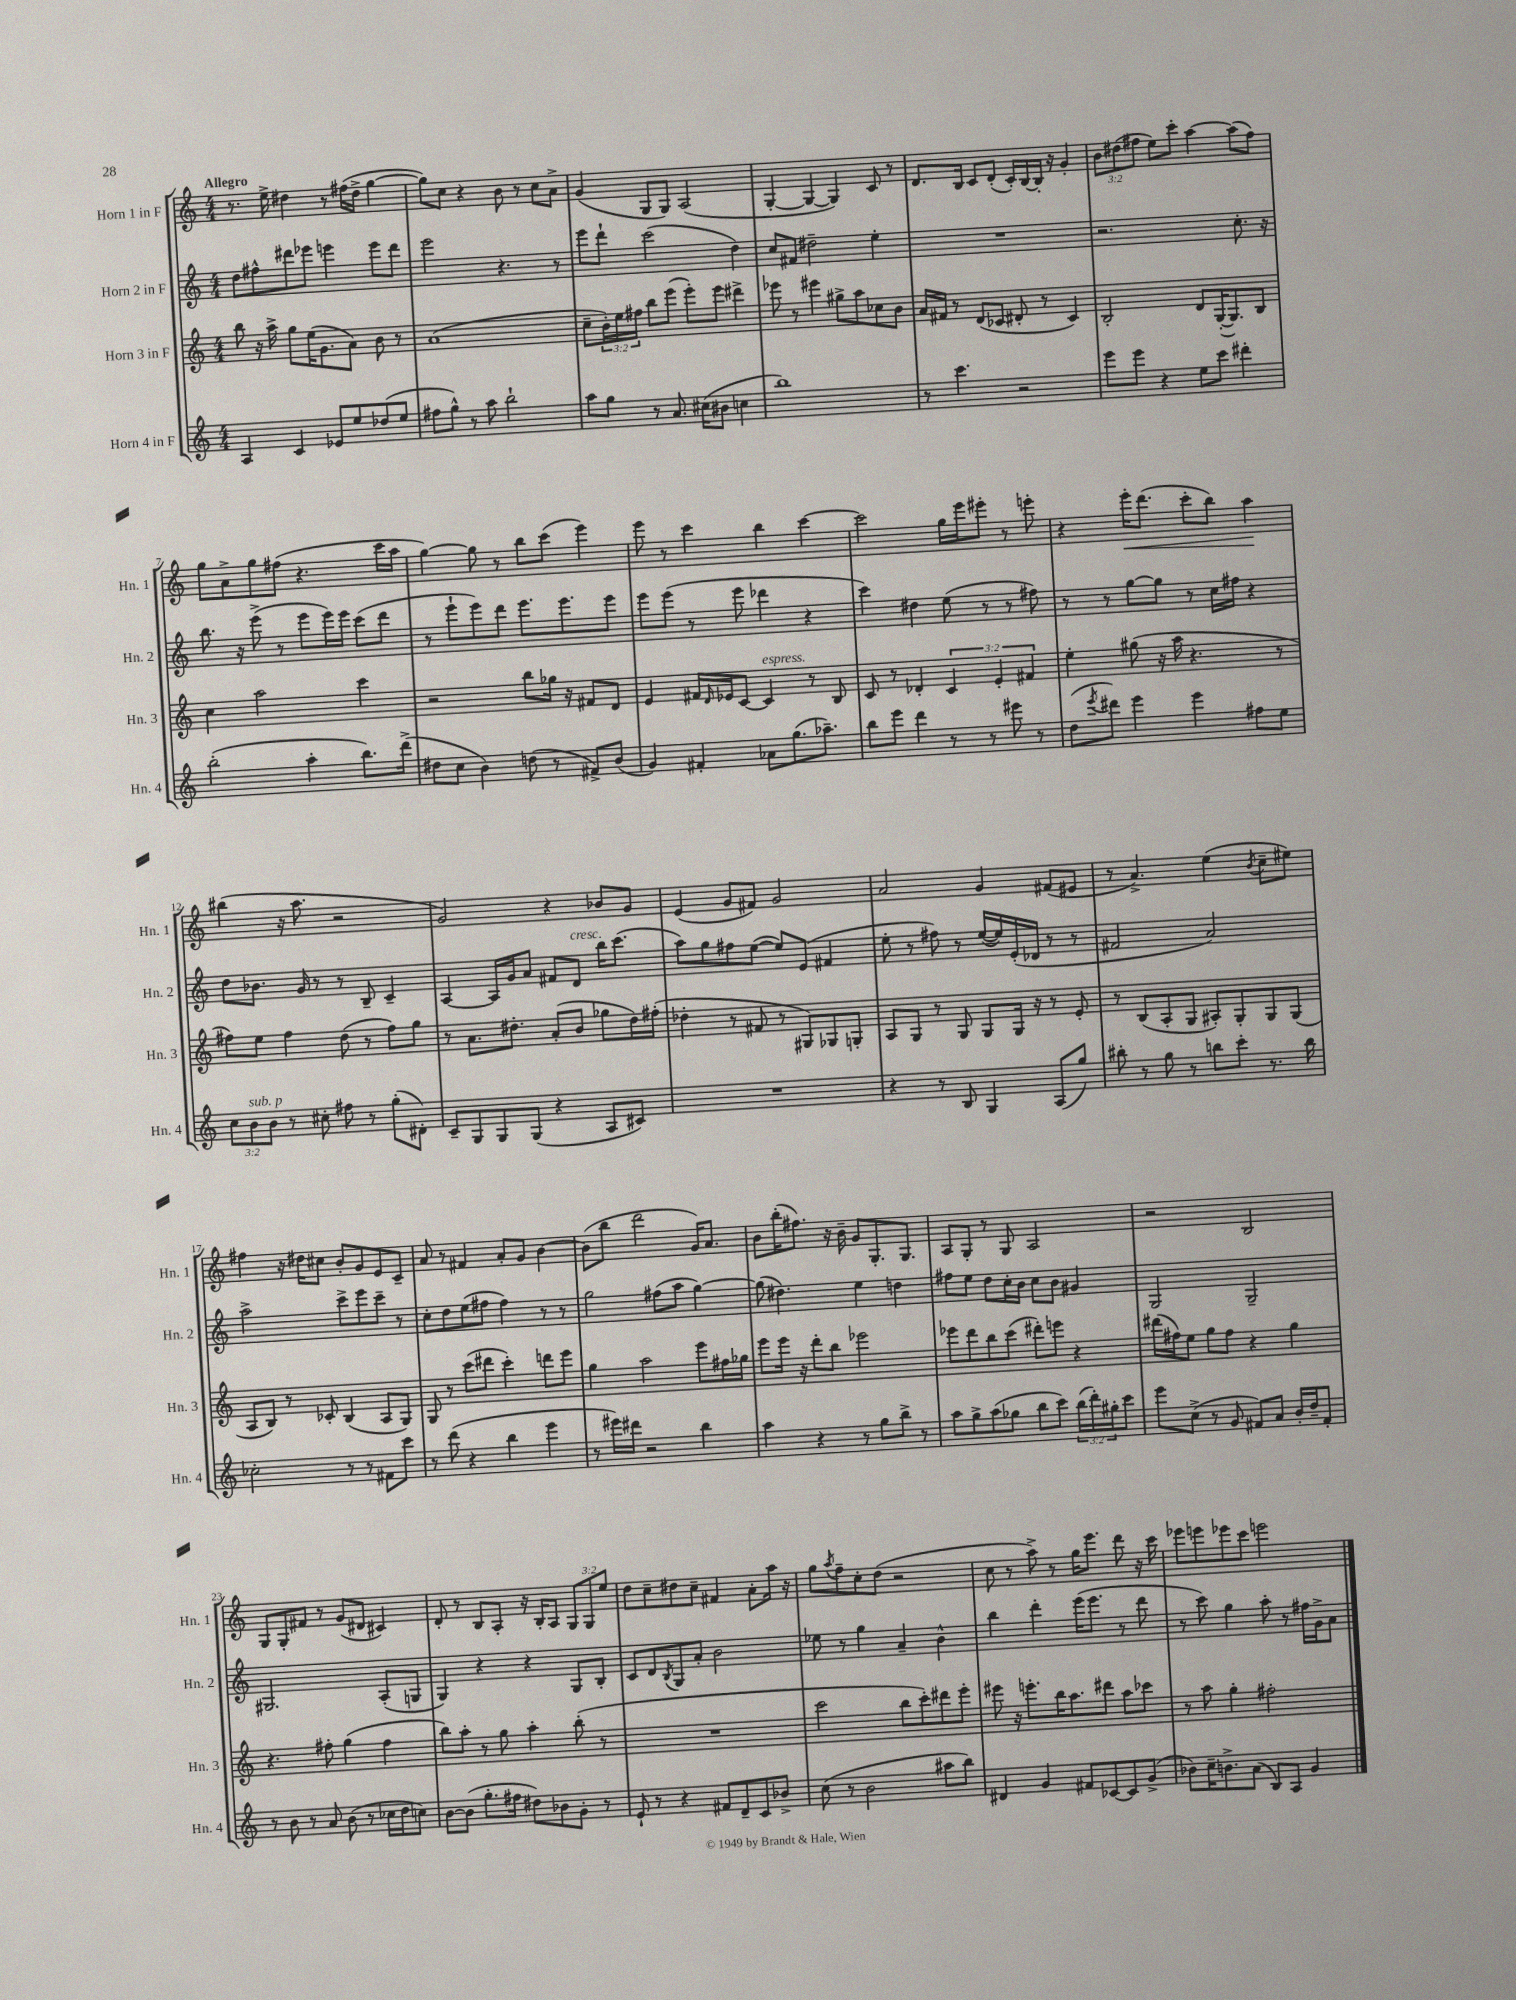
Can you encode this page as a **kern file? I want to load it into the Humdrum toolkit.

**kern	**kern	**kern	**kern
*staff4	*staff3	*staff2	*staff1
*clefG2	*clefG2	*clefG2	*clefG2
*k[]	*k[]	*k[]	*k[]
*M4/4	*M4/4	*M4/4	*M4/4
4A	8bb	8dd	8.r
.	16r	8ff#^^	.
.	16aa^	.	16ee^
4c	8gg	8ddd#	4dd#
.	(16ee	8eee-	.
.	8.g	.	.
8e-	.	4eee	8r
8ee	8a)	.	(16ff#
.	.	.	16dd#^
(8dd-	8b	8eee	[4gg
8ee	8r	8ddd#	.
=	=	=	=
8ff#	(1a	2eee	8gg])
8gg^^)	.	.	8cc
8r	.	.	4r
8aa	.	.	.
2bb`	.	4.r	8b
.	.	.	8r
.	.	.	8cc
.	.	8r	8a^
=	=	=	=
8aa	8cc~	8eee	(4g
8gg	24b')	8ddd`	.
.	24ee	.	.
.	24ff#	.	.
8r	8bb	(2ccc	8G
8.a	(8eee	.	8G)
.	8eee')	.	(2A
(16cc#	.	.	.
8b#	8eee	.	.
4cc	4ddd#^	4dd)	.
=	=	=	=
1bb)	8eee-	8cc	[4G'
.	8r	8f#	.
.	4eee#	2dd#~	4G_
.	8gg#^	.	4G])
.	8aa	.	.
.	8cc-	4ee'	8c
.	8b	.	8r
=	=	=	=
8r	16a	1r	8.d
.	16f#	.	.
4.ccc	8r	.	.
.	.	.	16B
.	(8d	.	8c
.	8c-	.	(8d'
2r	8d#'	.	16c')
.	.	.	[16B
.	8r	.	16B']
.	.	.	16r
.	4c-)	.	4g'
=	=	=	=
8eee	2B'	2.r	12b
.	.	.	(12dd#
8eee	.	.	.
.	.	.	12ff#
4r	.	.	8ee)
.	.	.	8ccc'
8ee	8d	.	[4aa
8ccc	([16G'	.	.
.	8.G])	.	.
4ddd#'	.	8.cc'	(8aa]
.	8B	.	8ff#)
.	.	16r	.
=	=	=	=
(2bb'	4cc	8.bb	8gg
.	.	.	8a^
.	.	16r	.
.	2aa	(8eee^	8gg
.	.	8r	(8ff#
4aa'	.	8eee	4.r
.	.	16eee)	.
.	.	16eee	.
8.bb)	4ccc	(8ccc	.
.	.	8ddd	16ccc
(16ddd^	.	.	16aa
=	=	=	=
8dd#	2r	8r	[4gg)
8cc	.	8eee`	.
4b)	.	8eee)	8gg]
.	.	8ddd	8r
(8dd	8bb	8.eee	8bb
8r	16gg-	.	(8ccc
.	16r	8.eee	.
8f#^)	8f#	.	4eee)
(8b	8d	8eee	.
=	=	=	=
4g)	4e	8eee	8eee
.	.	(8eee	8r
4f#'	16f#	8r	4ccc
.	16qqd	.	.
.	16e-	.	.
.	[8c	8eee	.
8a-	4c]	4ddd-	4bb
(8.gg	.	.	.
.	8r	4r	[4ccc
8.aa-~)	.	.	.
.	8B	.	.
=	=	=	=
8bb	8c	4ccc)	2ccc]
8eee	8r	.	.
4ddd	4d-'	4dd#	.
8r	6c	(8ee	16gg
.	.	.	16eee
8r	.	8r	8eee#'
.	6e'	.	.
8eee#	.	8r	8r
.	6f#	.	.
8r	.	8ff#)	8eee'
=	=	=	=
(8dd	4ee'	8r	4r
8qeee	.	.	.
8ddd#)	.	8r	.
4eee	(8gg#	[8gg	16eee'
.	.	.	(8.ddd
.	16r	8gg]	.
.	16aa	.	.
4eee	4.r	8r	8ccc'
.	.	16cc	8bb)
.	.	16ff#	.
8ff#	.	4r	4aa
8ee	8r	.	.
=	=	=	=
12cc	8ff#)	8dd	(4bb#
12b	.	.	.
.	8ee	8.b-	.
12b	.	.	.
8r	4ff#	.	16r
.	.	16g	8.aa
8cc#'	.	8r	.
8ff#	(8dd	8r	2r
8r	8r	8B~	.
(8gg'	8ff#)	4c~	.
8d#')	8gg	.	.
=	=	=	=
8c~	8r	[4A	2g)
8G	8.a	.	.
8G	.	16A]	.
.	8.dd#'	16g	.
(8G	.	8a	.
4r	(8a'	8f#	4r
.	8b	8d	.
8A	8gg-	16bb	8b-
.	.	(8.ccc	.
8c#)	16dd#)	.	8g
.	(16ff#'	.	.
=	=	=	=
1r	4dd-'	8aa)	(4e
.	.	8gg	.
.	8r	8ff#	8g
.	8f#	([8ee	8f#)
.	8r	8ee])	2g
.	8G#)	(8e	.
.	8G-	4f#	.
.	8G'	.	.
=	=	=	=
4r	8A	8ee'	2a
.	8G	8r	.
8r	8r	8ff#)	.
8B	8G	8r	.
4G	8G	([16ee	4g
.	.	16ee])	.
.	16G	(16e'	.
.	16r	16d-	.
(8A	8r	8r	(8f#
8gg)	8e'	8r	8e#
=	=	=	=
8bb#'	8r	2f#	8r
8r	(8B	.	4.a^)
8gg	8A'	.	.
8r	8G	.	.
8bb	8A#')	2a)	(4ee
8ccc'	8G'	.	.
.	.	.	8qb
8.r	8G	.	8cc~
.	(8G	.	8ee#)
16bb	.	.	.
=	=	=	=
2cc-'	8A	2aa^	4ff#
.	8B)	.	.
.	8r	.	16r
.	.	.	16dd#
.	8c-'	.	8cc#
8r	(4B	8ccc^	8b'
8r	.	8eee	8g
8f#	8A	8ccc~	8e
8ccc	8G)	8r	8c~
=	=	=	=
8r	8G	8cc'	8a
(8ddd	8r	8dd	8r
4r	(8ccc	(8ee	4f#
.	8ddd#	8ff#	.
4bb	4ccc')	4ff#)	8a'
.	.	.	8g
4eee	8ddd	8r	[4b
.	8eee	8r	.
=	=	=	=
8r	4gg	2gg	(8b]
16eee#)	.	.	8bb
16ddd#	.	.	.
2r	2aa	.	2ddd
.	.	(8ff#	.
.	.	8aa	.
4bb	8eee	[4gg)	16g)
.	.	.	8.a
.	16ff#	.	.
.	16gg-	.	.
=	=	=	=
4aa	8eee	(8gg]	8b
.	16eee	4.dd#)	(16bb'
.	16r	.	8.ff#)
4r	8ddd'	.	.
.	8bb	.	16r
.	.	.	16b~
8r	2eee-	4ee	8g
8gg	.	.	8.G'
8bb^	.	4dd	.
.	.	.	8.G
8r	.	.	.
=	=	=	=
8aa	8eee-	8ff#	8A
8gg^	8ddd	8ee	8G'
(8aa	8bb	8dd	8r
8gg-	(8ccc	16cc'	8G
.	.	16b	.
8bb	8ddd#')	8cc	2A
8ccc)	8eee	8b	.
(24bb	4r	4g#	.
24ddd')	.	.	.
24gg#'	.	.	.
8ccc	.	.	.
=	=	=	=
8eee	(16ddd#	2G	2r
.	16ff#)	.	.
(8cc^	8ee	.	.
8r	8gg	.	.
8g	8ff#	.	.
8f#)	4r	2G~	2B
8a	.	.	.
16b'	4gg	.	.
16dd~	.	.	.
8f#'	.	.	.
=	=	=	=
8r	4.r	2.G#	8G
8b	.	.	8G'
8r	.	.	8f#
8a	8ff#'	.	8r
(8b	(4gg	.	(8g
8r	.	.	8d#
16cc-	4ff#	(8A'	4c#)
16dd	.	.	.
8cc)	.	8G	.
=	=	=	=
[8b	8bb)	4G)	8d'
(8b]	8aa'	.	8r
8.gg'	8r	4r	8B
.	8gg	.	8A'
16ff#	.	.	.
8dd#)	4aa'	4r	16r
.	.	.	16B'
8b-	.	.	8A
8g'	(8bb'	8G	12G
.	.	.	12G
8r	8r	8B'	.
.	.	.	12ee
=	=	=	=
8e`	1r	8c	8dd
8r	.	8d	8cc~
.	.	8qB	.
4r	.	8G	8dd#
.	.	8a'	8cc~
8f#	.	2b	4f#
8d~	.	.	.
8c	.	.	8a'
8b-^	.	.	16aa
.	.	.	16r
=	=	=	=
(8cc	2ccc	8ee-	8gg
.	.	.	8qaa
8r	.	8r	8ff~
2b	.	4gg	8cc'
.	.	.	(8dd
.	8bb	4a~	2r
.	8ccc')	.	.
8aa#	8ddd#	4b^^	.
8bb)	8eee'	.	.
=	=	=	=
4d#	8eee#	4bb	8cc
.	16r	.	8r
.	8.eee'	.	.
4g	.	4ddd'	8aa^)
.	16bb	.	8r
.	8.aa	.	.
8f#	.	(16eee	16gg
.	.	8.eee	8.eee
[8c-	8ddd#	.	.
8c-]	8aa	8r	8ddd
(8g^	8ccc-	8ddd	16r
.	.	.	16ccc
=	=	=	=
8b-)	8r	8r	8eee-
16cc~	8aa	8ccc)	8eee
8.b^	.	.	.
.	4gg'	4gg	8eee-
(8a	.	.	8ccc
8B)	2ff#'	8aa'	2eee
8A	.	8r	.
4g	.	16ff#	.
.	.	16g^	.
.	.	8a	.
==	==	==	==
*-	*-	*-	*-
